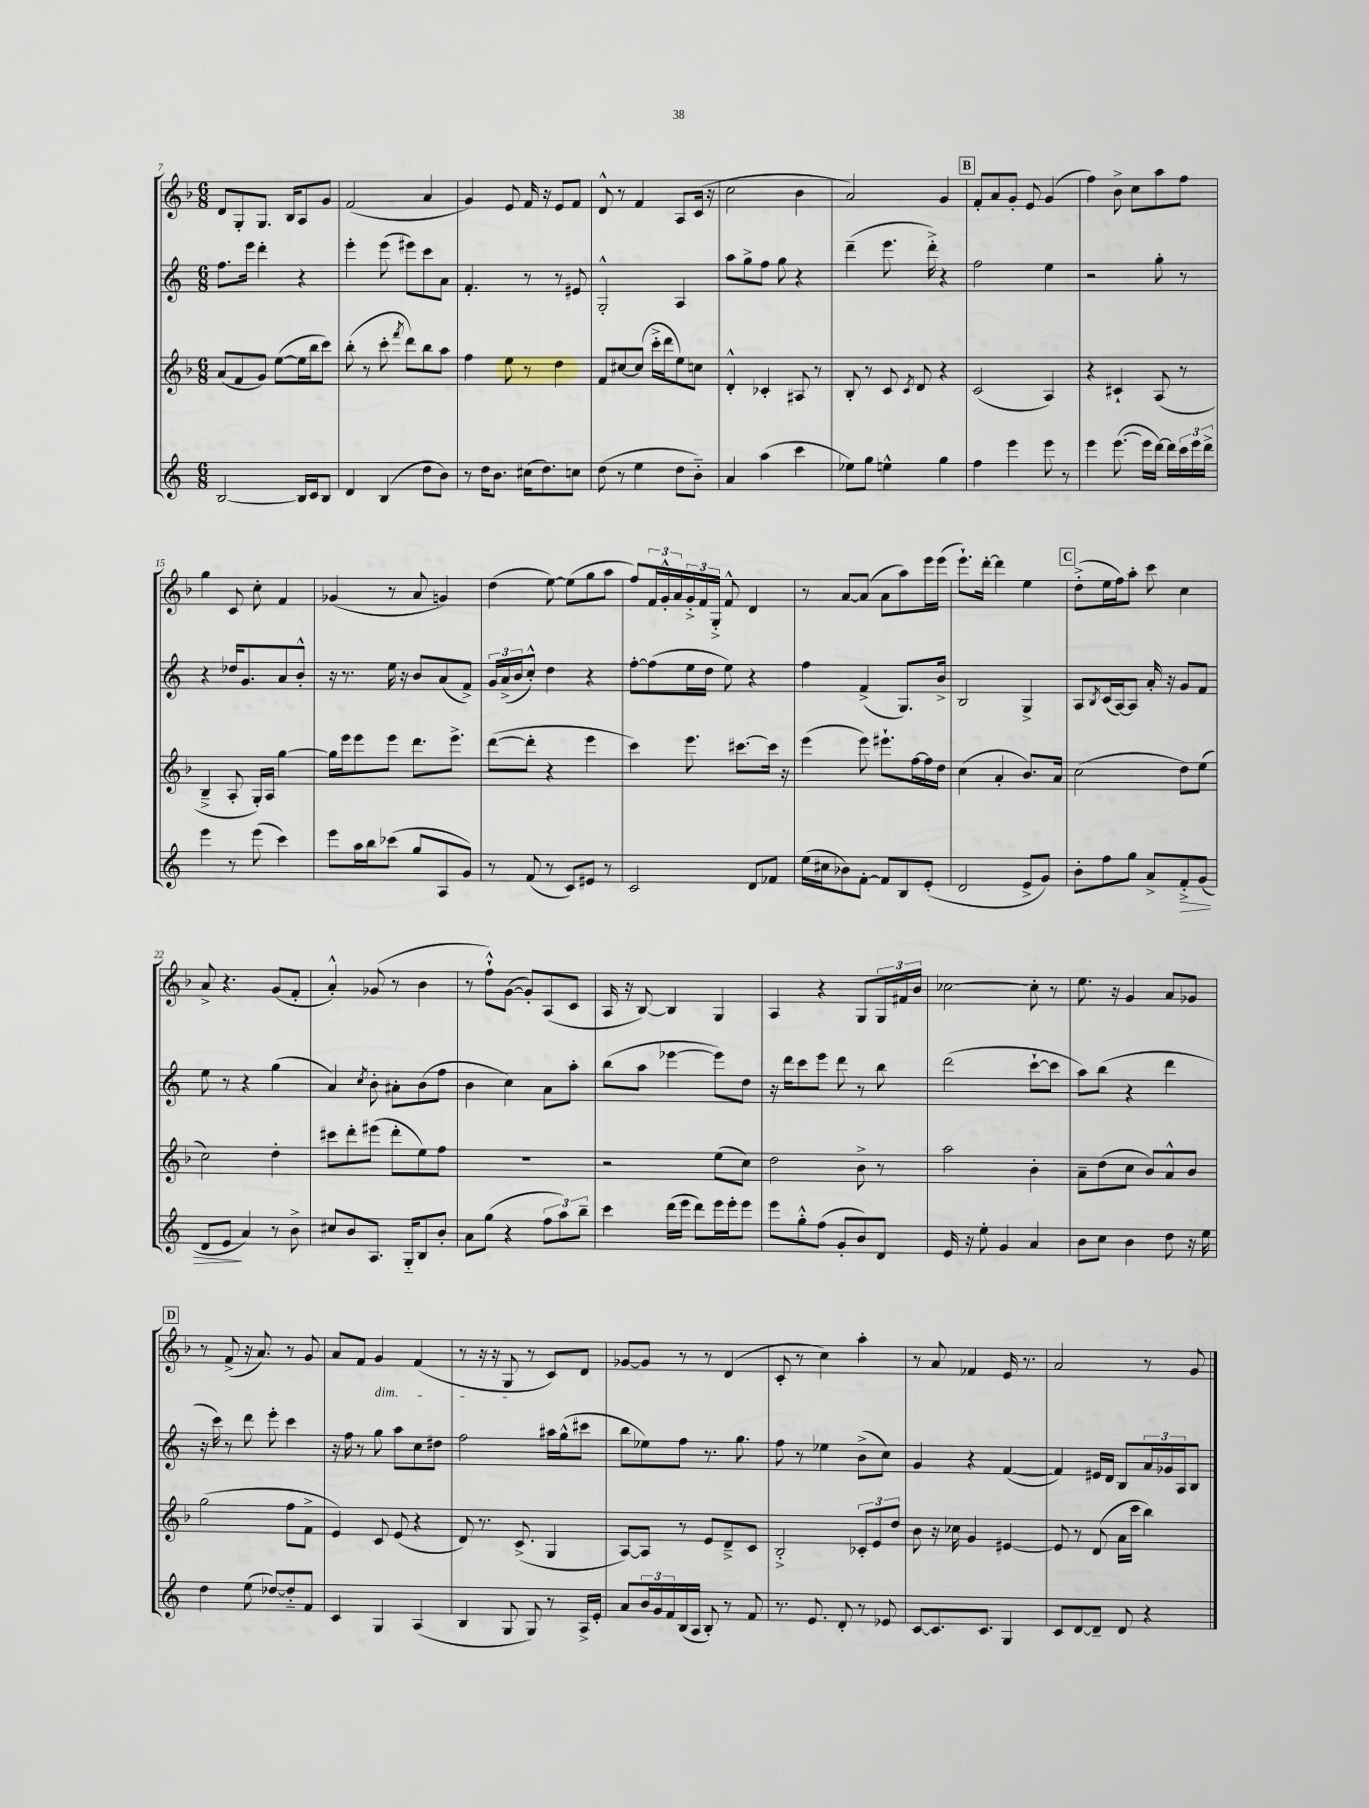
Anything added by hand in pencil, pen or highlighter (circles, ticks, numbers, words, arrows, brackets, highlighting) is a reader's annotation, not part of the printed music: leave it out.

**kern	**kern	**kern	**kern
*staff4	*staff3	*staff2	*staff1
*clefG2	*clefG2	*clefG2	*clefG2
*k[]	*k[b-]	*k[]	*k[b-]
*M6/8	*M6/8	*M6/8	*M6/8
[2B/	(8a/L	8.ff\L	8d/L
.	8f/	.	8G'/
.	.	16eee\Jk	.
.	8g/J)	4ddd'\	8.G/J
.	([8ee\L	.	.
.	.	.	16B-/LK
16B/]LL	16ee\]L	4r	8A/
16c/J	16bb-\J	.	.
8B/J	8ccc\J)	.	8g/J
=	=	=	=
4d/	(8bb-'\	4eee'\	(2f/
.	8r	.	.
(4B/	8ccc'\	(8eee\	.
.	8qfff/	.	.
.	8ddd\L)	8eee#\L)	.
8dd\L	8bb-\	8ccc\	4a/
8b\J)	8aa\J	8a\J	.
=	=	=	=
8r	4ff\	4.f'/	4g/)
16dd\LK	.	.	.
8.b\J	.	.	.
.	8ee\	.	8e/
(16cc#\LK	8r	8r	16f/
8.dd\)	.	.	16r
.	4dd\	8r	8e/L
8cc\J	.	8e#/	8f/J
=	=	=	=
(8dd\	8f/L	2G'^^/	8d^^/
8r	[8cc#/	.	8r
4ee\	(8cc#/]J	.	4f/
.	16ccc'^\LL	.	.
.	16ddd\J	.	.
8dd\L	8ee\)	4A/	8A/L
8b'~\J)	8cc\J	.	(16c/Jk
.	.	.	16r
=	=	=	=
4a/	4d'^^/	8aa\L	2cc\
.	.	8gg^\	.
(4aa\	4c-'/	8ff\J	.
.	.	8gg\	.
4ccc\	8A#/	4r	4b-\
.	8r	.	.
=	=	=	=
8ee-\L)	8B-'/	(4ddd~\	2a/)
8gg\J	8r	.	.
4ee^^\	8c/	8.eee\	.
.	8qc/	.	.
.	8d/	.	.
.	.	16ddd'^\)	.
4gg\	4r	4r	4g/
=	=	=	=
4ff\	(2c/	2ff\	8f'/L
.	.	.	8a/
4eee\	.	.	8g'/J
.	.	.	8e/
8eee\	4A/)	4ee\	(4g/
8r	.	.	.
=	=	=	=
4eee\	4r	2r	4ff\)
([8.eee\	4c#`/	.	8b-^\
.	.	.	8cc\L
16eee\]LL	.	.	.
[16ddd\JJ)	(8A/	8gg'\	8aa\
16ddd\]LL	.	.	.
24ccc\	8r	8r	8ff\J
24eee\	.	.	.
24ddd^\JJ	.	.	.
=	=	=	=
4eee\	4B-~^/	4r	4gg\
8r	8A'/	16dd-/LK	8c/
.	.	8.g/	.
(8eee\	16G'/LL)	.	8cc'\
.	16A/JJ	.	.
4ccc\)	[4gg\	8a/	4f/
.	.	8b'^^/J	.
=	=	=	=
8eee\L	16gg\]LL	16r	(4g-/
.	16eee\J	8.r	.
16aa\L	8eee\	.	.
16bb\J	.	.	.
(8ccc-\J	8eee\J	16ee\	8r
.	.	16r	.
8gg/L	8.ddd\L	8b/L	8a/
8A/	.	(8a/	4g/)
.	8.eee^\J	.	.
8g/J)	.	8f^/J)	.
=	=	=	=
8r	([8ddd\L	24g/LL	(4dd\
.	.	(24a^/	.
.	.	24b/J	.
(8f/	8ddd'\]J	8cc'^^/J)	.
8r	4r	4dd\	[8ee\)
8c/L)	.	.	(8ee\]L
8e#/J	4eee\	4r	8gg\
8r	.	.	8aa\J
=	=	=	=
2c/	4ccc\)	[8ff'\L	8ff/L)
.	.	(8ff\]	24f/L
.	.	.	24g'^^/
.	.	.	24a/
.	8.eee\	16ee\L	24g'^/
.	.	.	24f/
.	.	16dd\JJ	.
.	.	.	24G'^/JJ
.	.	8ee\)	8f^^/
.	[8.ccc#\L	.	.
8d/L	.	4r	4d/
8f-/J	16ccc#\]Jk	.	.
.	16r	.	.
=	=	=	=
(16ee\LL	(4eee\	4ff\	8r
16cc#\J	.	.	.
8b-\)	.	.	[8a/L
[8f'\J	8eee\)	(4f^/	(8a/]J
8f/]L	8.eee#`\L	.	8a\L
8B/	.	8.G/L)	8aa\)
.	[16ff\L	.	.
(8e'/J	16ff\]	.	16eee\L
.	16dd\JJ	16b^/Jk	(16eee\JJ
=	=	=	=
2d/	(4cc\	2B/	8.eee`\L)
.	.	.	[16ddd'\Jk
.	4a'/	.	4ddd\]
8e^/L	8.b-/L)	4G^/	4ee\
8g/J)	.	.	.
.	16a/Jk	.	.
=	=	=	=
8b'\L	(2cc\	8A/L	(8dd'^\L
.	.	8qB/	.
8ff\	.	(16c/L	16ee\L
.	.	[16A/J)	16ff\J)
8gg\J	.	8A/]J	8aa'\J
8a^/L	.	16a'/	8ccc\
.	.	16r	.
8f'^/	8dd\L)	8g/L	4cc\
(8g/J	(8ee\J	8f/J	.
=	=	=	=
8d/L	2cc\)	8ee\	8a^/
8e/J	.	8r	4.r
4a/)	.	4r	.
8r	4dd'\	(4gg\	(8g/L
8b^\	.	.	8f'/J
=	=	=	=
8cc#/L	8ccc#\L	4a/)	4a'^^/)
8b/	8ddd'\	.	.
.	.	8qcc/	.
8.A/J	(8eee#\J	8b'\	(8g-/
.	8ddd'\L	8a#'\L	8r
16G'~/LK	.	.	.
8B/	8ee\)	(8b\	4b-\
8b'/J	8ff\J	8ff\J	.
=	=	=	=
8a\L	2.r	4b\	8r
(8gg\J	.	.	8ff`^^\L)
4r	.	4cc\)	([8g\J
.	.	.	8g'/]L)
12ff\L	.	8a\L	(8A/
12aa\)	.	.	.
.	.	8aa'\J	8c/J
12bb~\J	.	.	.
=	=	=	=
4ccc\	2r	(8bb\L	16A/
.	.	.	16r
.	.	8aa\J	[8B-/)
(16ddd\LL	.	[4eee-\	4B-/]
16eee\JJ	.	.	.
8ddd\L)	.	.	.
16eee\L	(8ee\L	8eee-\]L)	4G/
16eee'\J	.	.	.
8eee\J	8cc\J)	8dd\J	.
=	=	=	=
8eee\L	2dd\	16r	4A/
.	.	16ddd\LK	.
8gg'^^\	.	8ccc\	.
(8ff\J	.	8eee\J	4r
8g'/L	.	8ddd\	.
8b/)	8b-^\	8r	8G/L
8d/J	8r	8bb\	24G/L
.	.	.	24f#/
.	.	.	24b-/JJ
=	=	=	=
16e/	2aa\	(2ddd\	[2cc-\
16r	.	.	.
8ee'\	.	.	.
4g/	.	.	.
4a/	4b-'\	[8ccc`\L	8cc-'\]
.	.	8ccc\]J	8r
=	=	=	=
8b\L	8a~\L	8aa\L)	8.ee\
8cc\J	(8dd\	(8bb\J	.
.	.	.	16r
4b\	8cc\J	4r	4g/
.	8b-/L)	.	.
8dd\	8a^^/	4ddd\	8a/L
16r	8b-/J	.	8g-/J
16ee\	.	.	.
=	=	=	=
4dd\	(2gg\	16r	8r
.	.	16ccc\)	.
.	.	8r	(8f^/
(8ee\	.	8ddd\	16r
.	.	.	8.a/)
[8dd-/L)	.	8eee'\	.
8dd-'~/]	8ff\L	4ccc\	8r
8f/J	8f^\J	.	8g/
=	=	=	=
4c/	4e/)	16r	8a/L
.	.	16ff\	.
.	.	8r	8f/J
4G/	8c/	8gg\	4g/
.	(8e/	8aa\L	.
(4A/	4r	8cc\	(4f/
.	.	8dd#\J	.
=	=	=	=
4B/	8d/)	2ff\	8r
.	8.r	.	16r
.	.	.	16r
8G/	.	.	8G/
.	(8.c^/	.	.
8G/)	.	.	8r
8r	4G/	16aa#\LL	8c/L)
.	.	(16gg^^\J	.
16A^/LL	.	8ccc#\J	8d/J
16e'/JJ	.	.	.
=	=	=	=
8a/L	[8A/L)	8bb\L	[8g-/L
24b/L	8A/]J	8ee-\)	8g-/]J
24g/	.	.	.
24f/	.	.	.
(16B/	8r	8ff\J	8r
16A/JJ	.	.	.
8B'/)	8e/L	8.r	8r
8r	8d~^/	.	(4d/
.	.	8.gg\	.
8f/	8c/J	.	.
=	=	=	=
8.r	2B-'^/	8ff\	8c'/
.	.	8r	8r
8.e/	.	.	.
.	.	4ee-\	4cc\)
8d'/	.	.	.
8r	12c-'/L	(8b^\L	4aa'\
.	12e/	.	.
8e-/	.	8cc\J)	.
.	12dd/J	.	.
=	=	=	=
[8c/L	8b-\	4g/	8r
8.c/]	16r	.	8a/
.	16cc-\	.	.
.	4g/	4r	4f-/
8.c/J	.	.	.
4G/	[4e#/	([4f/	16e/
.	.	.	8.r
=	=	=	=
8c/L	8e#/]	4f/])	2a/
[8d/	8r	.	.
8d~/]J	(8d/	16e#/LL	.
.	.	16d/JJ	.
8d/	16a\LL	8B/L	.
.	16ccc\JJ	.	.
4r	4bb-\)	24a/L	8r
.	.	24g-/	.
.	.	24A/J	.
.	.	8B/J	8g/
==	==	==	==
*-	*-	*-	*-
